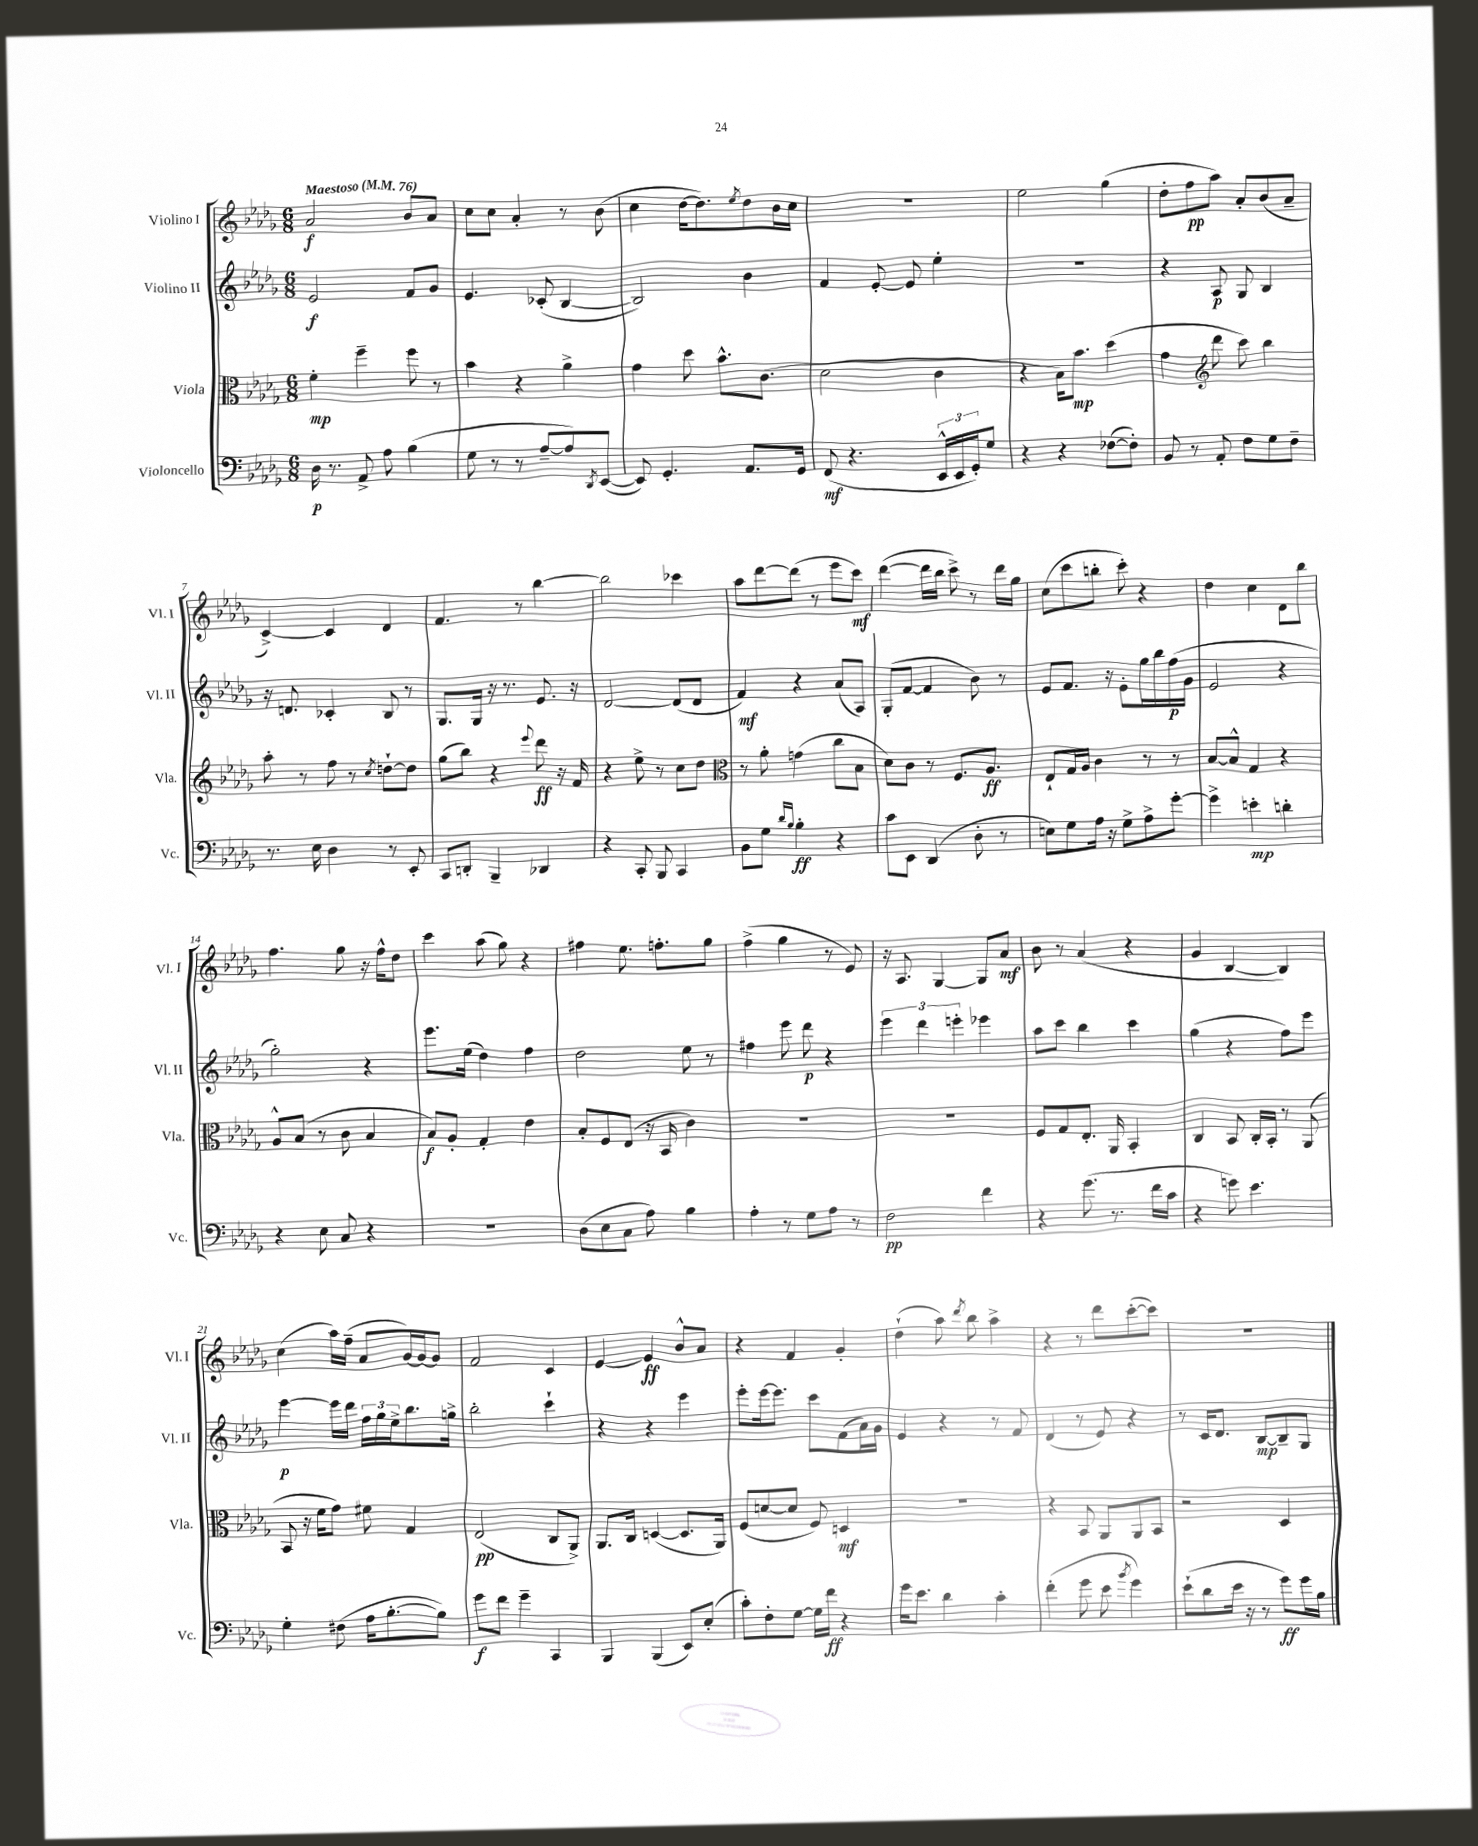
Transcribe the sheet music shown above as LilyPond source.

<<
\new StaffGroup <<
\new Staff = "s0" \with { instrumentName = "Violino I" shortInstrumentName = "Vl. I" } {
    \clef treble \key des \major \numericTimeSignature \time 6/8 \tempo "Maestoso" 4 = 76
    aes'2\f bes'8 aes'8 |
    c''8 c''8 aes'4-. r8 bes'8( |
    c''4 des''16~ des''8.) \acciaccatura { ees''8 } des''8 bes'16 c''16 |
    R2. |
    ees''2 ges''4( |
    des''8-. f''8\pp aes''8) aes'8-. bes'8( aes'8-- |
    c'4~->) c'4 des'4 |
    f'4. r8 bes''4~ |
    bes''2 ces'''4 |
    aes''8 des'''8~ des'''8( r8 ees'''8 c'''8\mf) |
    des'''4~( des'''16 bes''16 c'''8->) r8 des'''16 ges''16 |
    c''8( c'''8 b''8-. c'''8-.) r4 |
    des''4 c''4 des'8 bes''8 |
    f''4. ges''8 r16 f''16-^ des''8 |
    c'''4 aes''8( ges''8) r4 |
    fis''4 ees''8. f''8.-. ges''8 |
    f''4->( ges''4 r8 ees'8) |
    r16 aes8. ges4~ ges8 aes'8\mf |
    bes'8 r8 aes'4( r4 |
    ges'4 bes4~ bes4) |
    c''4( aes''16) f''16--( aes'8 ges'16~) ges'16~ ges'8 |
    f'2 c'4 |
    ees'4~ ees'4\ff bes'8-^ aes'8 |
    r4 f'4 ges'4-. |
    des''4-!( aes''8) \acciaccatura { des'''8 } bes''8 aes''4-> |
    r4 r8 des'''8 c'''8~-.( c'''8) |
    R2. \bar "|." |
}
\new Staff = "s1" \with { instrumentName = "Violino II" shortInstrumentName = "Vl. II" } {
    \clef treble \key des \major \numericTimeSignature \time 6/8
    ees'2\f f'8 ges'8 |
    ees'4. ces'8-.( bes4~ |
    bes2) bes'4 |
    f'4 ees'8~-. ees'8 ees''4-. |
    R2. |
    r4 aes8\p ges8 bes4 |
    r16 d'8. ces'4-. bes8 r8 |
    ges8. ges16 r16 r8. ees'8. r16 |
    des'2~ des'8( des'8 |
    f'4\mf) r4 aes'8( aes8) |
    ges8-.( f'8~ f'4 bes'8) r8 |
    ees'8 f'8. r16 ees'8-. ges''16 bes''16 f''16\p( ges'16 |
    ees'2 r4 |
    ges''2-.) r4 |
    ees'''8. ees''16( des''4) f''4 |
    des''2 ees''8 r8 |
    fis''4 ees'''8 des'''8\p r4 |
    \tuplet 3/2 { ees'''4 des'''4 e'''4-. } ees'''4 |
    aes''8 c'''8 bes''4 c'''4 |
    ges''4( r4 f''8) ees'''8 |
    ees'''4~\p ees'''16 des'''16 \tuplet 3/2 { f''16 ges''16 ees''16-> } bes''8. g''16-> |
    bes''2-. c'''4-! |
    r4 r4 ees'''4 |
    ees'''8-. ees'''16~ ees'''8. c'''8 f'8( aes'16) ges'16 |
    ees'4 r4 r8 f'8 |
    des'4( r8 ees'8) r4 |
    r8 c'16 des'8. bes8~\mp bes8-- ges8 \bar "|." |
}
\new Staff = "s2" \with { instrumentName = "Viola" shortInstrumentName = "Vla." } {
    \clef alto \key des \major \numericTimeSignature \time 6/8
    f'4-.\mp f''4-- f''8 r8 |
    bes'4 r4 aes'4-> |
    ges'4 des''8 bes'8.-^ c'8.( |
    des'2 c'4 |
    r4 bes16) bes'8.\mp des''4( |
    ges'4 \clef treble des'''8 c'''8) bes''4 |
    aes''8-. r8 f''8 r8 \acciaccatura { c''8 } d''8~-! d''8 |
    ges''8( bes''8) r4 \appoggiatura { ees'''8 } des'''8\ff r16 f'16 |
    r4 ees''8-> r8 c''8 des''8 |
    \clef alto r8 aes'8-. g'4( c''8 bes8 |
    des'8) c'8 r8 f8. aes8.\ff |
    ees8-! ges16 aes16 c'4 r8 r8 |
    bes8~ bes8-^ ges4 r4 |
    aes8-^ bes8( r8 c'8 bes4 |
    bes8\f) aes8-. ges4-. ees'4 |
    bes8-. f8 ees8( r16 bes,16 c'4) |
    R2. |
    R2. |
    f8 ges8 ees8.-. aes,16 bes,4-. |
    c4 bes,8 c16-. bes,16-. r8 aes,8( |
    bes,8 r16 f'16 ges'8) fis'8 ges4 |
    ees2\pp( c8 aes,8->) |
    aes,8. c16 d4~( d8. aes,16) |
    f8( d'8~ d'8 f8) d4\mf |
    R2. |
    r4 bes,8 aes,8 aes,8 bes,8 |
    r2 des4 \bar "|." |
}
\new Staff = "s3" \with { instrumentName = "Violoncello" shortInstrumentName = "Vc." } {
    \clef bass \key des \major \numericTimeSignature \time 6/8
    des16\p r8. aes,8-> aes8 bes4( |
    ges8 r8 r8 aes8~-- aes8) \acciaccatura { des,8 } ees,8~( |
    ees,8) ges,4.-. aes,8. ges,16 |
    f,8\mf( r4. \tuplet 3/2 { ees,16-^ ees,16 ges,16-.) } ges8 |
    r4 r4 fes8~( fes8-.) |
    bes,8 r8 aes,8-. f8 ges8 f8-- |
    r8. ees16 des4 r8 ees,8-. |
    c,8 d,8-. bes,,4-- des,4 |
    r4 c,8-. bes,,8 c,4 |
    bes,8 ges8 \grace { des'16 bes16 } bes4-.\ff r4 |
    c'8 ees,8 des,4( des8-. r8 |
    e8) ges8 aes16 r16 ges8-> aes8-> ges'8~-. |
    ges'4-> e'4-.\mp d'4-. |
    r4 ees8 c8 r4 |
    R2. |
    des8( ees8 c8 aes8) bes4 |
    aes4-. r8 ges8 aes8 r8 |
    f2\pp f'4 |
    r4 ges'8.( r8. f'16 c'16 |
    r4 g'8) ees'4. |
    ges4-. fis8( aes16 bes8.~-. bes8) |
    ges'8\f f'8 ges'4-- c,4 |
    bes,,4 bes,,4( ees,8) ees8-.( |
    c'8-.) f8-. ges8~ ges16 f'16\ff r4 |
    ges'16 ees'8. des'4 c'4-. |
    f'4-.( ges'8 ees'8 \acciaccatura { bes'8 } ges'4) |
    ees'8-!( des'8 ees'16 r16 r8 ges'8\ff) ges'16 bes16 \bar "|." |
}
>>
>>
